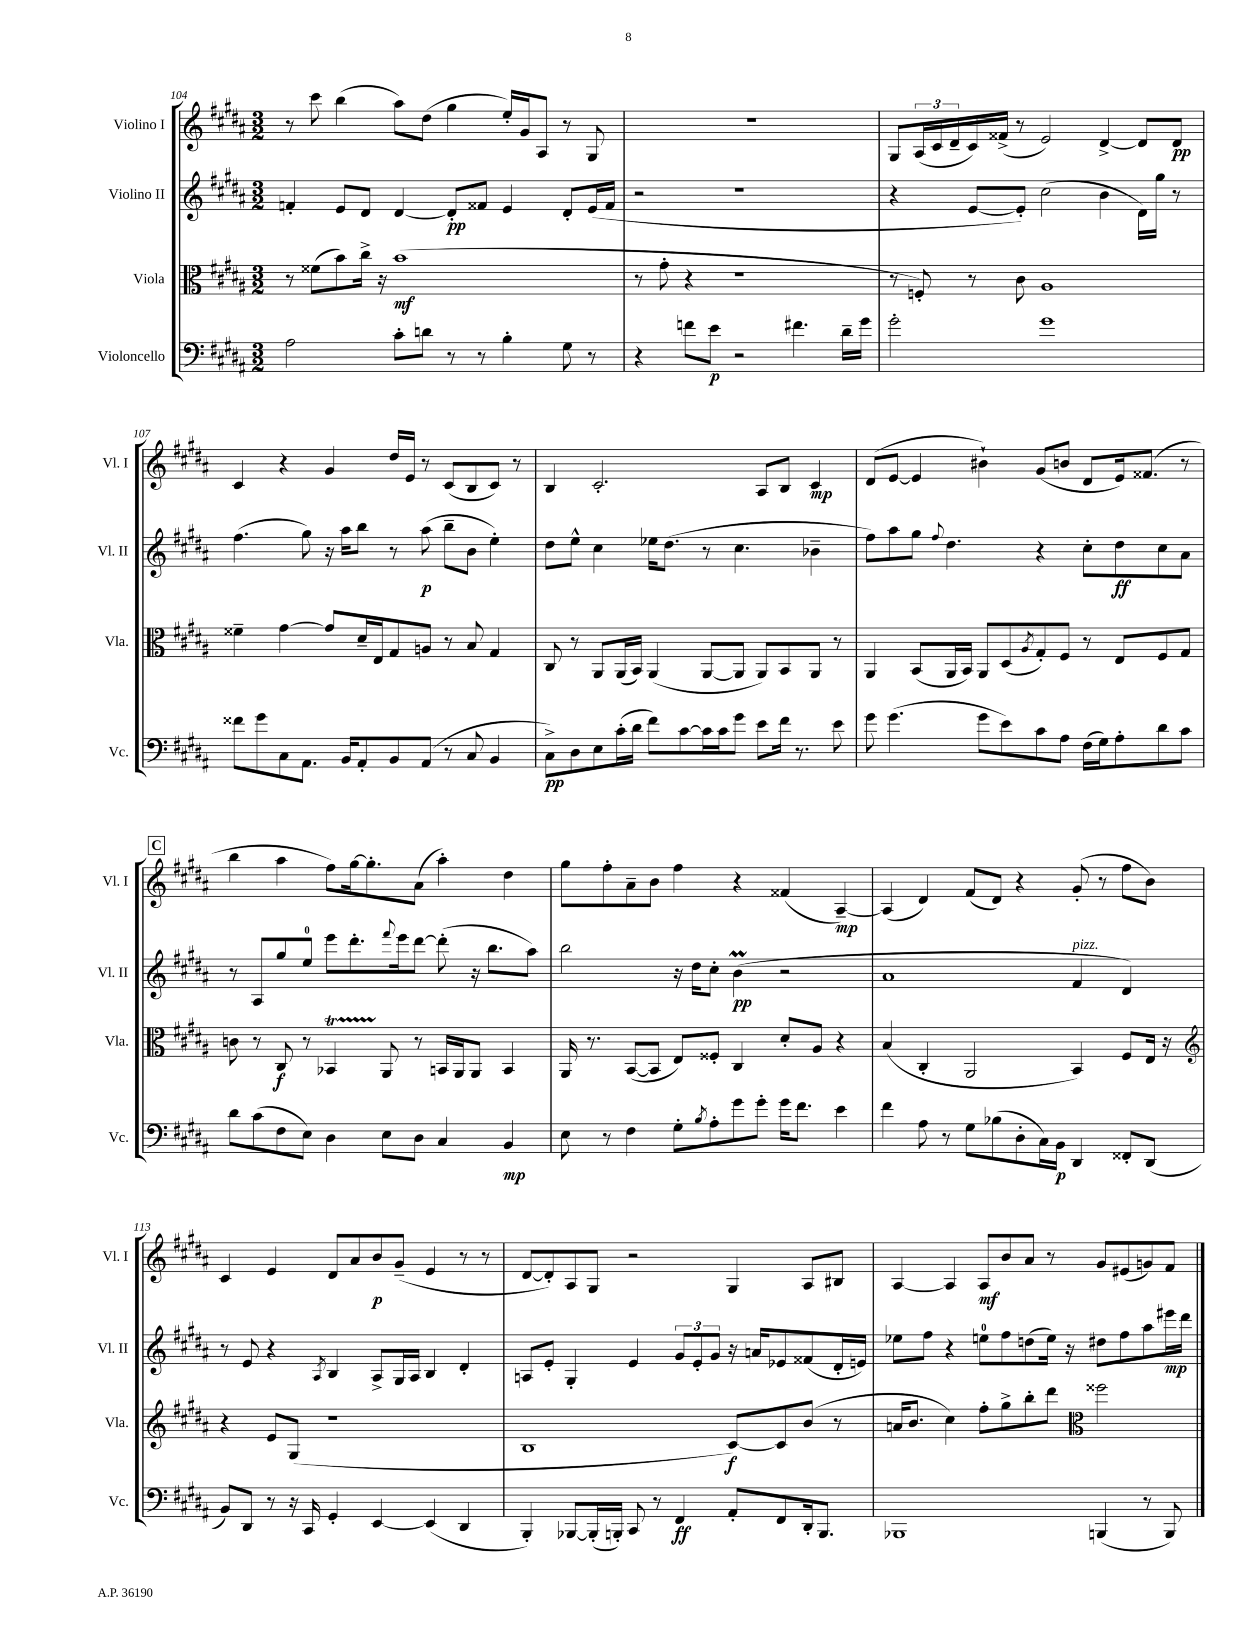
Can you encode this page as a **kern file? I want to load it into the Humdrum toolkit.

**kern	**kern	**kern	**kern
*staff4	*staff3	*staff2	*staff1
*clefF4	*clefC3	*clefG2	*clefG2
*k[f#c#g#d#a#]	*k[f#c#g#d#a#]	*k[f#c#g#d#a#]	*k[f#c#g#d#a#]
*M3/2	*M3/2	*M3/2	*M3/2
2A#	8r	4f'	8r
.	(8f##	.	8ccc#
.	8b)	8e	(4bb
.	16cc#^	8d#	.
.	16r	.	.
8c#'	(1b	[4d#	8aa#)
8d	.	.	(8dd#
8r	.	8d#']	4gg#
8r	.	8f##	.
4B'	.	4e	16ee')
.	.	.	16g#
.	.	.	8A#
8G#	.	8d#'	8r
8r	.	(16e	8G#
.	.	16f##	.
=	=	=	=
4r	8r	2r	1.r
.	8g#'	.	.
8f	4r	.	.
8e	.	.	.
2r	1r	1r	.
4.f#	.	.	.
16d#~	.	.	.
16g#	.	.	.
=	=	=	=
2g#'	8r	4r	8G#
.	8F')	.	(24A#
.	.	.	24c#
.	.	.	24d#~
.	8r	[8e	16c#)
.	.	.	(16f##^
.	8c#	8e'])	8r
1g#	1A#	(2cc#	2e)
.	.	4b	[4d#^
.	.	16d#)	8d#]
.	.	16gg#	.
.	.	8r	8d#
=	=	=	=
8f##	4f##~	(4.ff#	4c#
8g#	.	.	.
8C#	[4g#	.	4r
8.AA#	.	8gg#)	.
.	8g#]	16r	4g#
16BB	.	16aa#	.
8AA#'	16d#~	8bb	.
.	16E	.	.
8BB	8G#	8r	16dd#
.	.	.	16e
(8AA#	8A	(8aa#	8r
8r	8r	8bb~	(8c#
8C#	8B	8b	8B
4BB	4G#	4ee')	8c#)
.	.	.	8r
=	=	=	=
8C#^)	8C#	8dd#	4B
8D#	8r	8ee^^	.
8E	8AA#	4cc#	2.c#'
(16c#'	(16AA#	.	.
16d#	16BB)	.	.
8f#)	(4AA#	16ee-	.
.	.	(8.dd#	.
[8c#	.	.	.
16c#]	[8AA#	8r	.
16c#	.	.	.
8g#	8AA#]	4.cc#	.
8e	8AA#)	.	8A#
16f#	8BB	.	8B
8.r	.	.	.
.	8AA#	4b-~	4c#
8e	8r	.	.
=	=	=	=
8g#	4AA#	8ff#)	(8d#
(4.g#	.	8aa#	[8e
.	(8BB	8gg#	4e]
.	.	8qqff#	.
.	16AA#	4.dd#	.
.	16BB)	.	.
8g#	8AA#	.	4b#`)
8e)	(8D#	.	.
.	8qA#	.	.
8c#	8G#')	4r	(8g#
8A#	8F#	.	8b
(16F#	8r	8cc#'	8d#
16G#)	.	.	.
8A#'	8E	8dd#	16e)
.	.	.	(8.f##
8d#	8F#	8cc#	.
8c#	8G#	8a#	8r
=	=	=	=
8d#	8c	8r	4bb
(8c#	8r	8A#	.
8F#	8C#	8gg#	4aa#
8E)	8r	8ee	.
4D#	4BB-	8eee	8ff#)
.	.	8.ddd#'	[16gg#
.	.	.	8.gg#']
8E	8AA#	.	.
.	.	8qqfff#	.
.	.	16eee	.
8D#	8r	[8ddd#	(8a#
4C#	16BB	(8ddd#']	4aa#')
.	16AA#	.	.
.	8AA#	16r	.
.	.	8.bb	.
4BB	4BB	.	4dd#
.	.	8aa#)	.
=	=	=	=
8E	16AA#	2bb	8gg#
.	8.r	.	.
8r	.	.	8ff#'
4F#	([8BB	.	8a#~
.	8BB]	.	8b
8G#'	8E)	16r	4ff#
.	.	16dd#	.
8qB	.	.	.
8A#'	8F##'	8cc#'	.
8g#	4C#	(4b	4r
8g#'	.	.	.
16g#	8d#'	2r	(4f##
8.f#	.	.	.
.	8A#	.	.
4e	4r	.	[4A#~)
=	=	=	=
4f#	(4B	1a#	(4A#]
8A#	4C#'	.	4d#)
8r	.	.	.
8G#	2AA#	.	(8f#
(8B-	.	.	8d#)
8D#'	.	.	4r
16C#)	.	.	.
16BB	.	.	.
4DD#	4BB)	4f#	(8g#'
.	.	.	8r
8FF##'	8F#	4d#)	8ff#
(8DD#	16E	.	8b)
.	16r	.	.
=	=	=	=
*	*clefG2	*	*
8BB)	4r	8r	4c#
8DD#	.	8e	.
8r	8e	4r	4e
16r	(8G#	.	.
16CC#	.	.	.
.	.	8qA#	.
4GG#'	1r	4B	8d#
.	.	.	8a#
[4EE	.	8A#^	8b
.	.	16G#	(8g#~
.	.	16A#	.
(4EE]	.	4B	4e
4DD#	.	4d#'	8r
.	.	.	8r
=	=	=	=
4BBB')	1B	8A	[8d#
.	.	8e'	8d#'])
[8BBB-	.	4G#'	8A#
(16BBB-']	.	.	8G#
16BBB')	.	.	.
8CC#	.	4e	2r
8r	.	.	.
4FF#	.	12g#	.
.	.	12e'	.
.	.	12g#	.
8AA#'	[8c#)	16r	4G#
.	.	16a	.
8FF#	8c#]	8e-	.
16DD#'	(8b	(8f##	8A#
8.BBB	.	.	.
.	8r	16d#'	8B#
.	.	16e)	.
=	=	=	=
1BBB-	16a	8ee-	[4A#
.	8.b	.	.
.	.	8ff#	.
.	4cc#)	4r	4A#]
.	8ff#'	8ee	8A#
.	8gg#^	8ff#	8b
.	8bb'	(8dd	8a#
.	8ddd#	16ee)	8r
.	.	16r	.
*	*clefC3	*	*
(4BBB	2ff##	8dd#	8g#
.	.	8ff#	(8e#
8r	.	8aa#	8g)
8BBB)	.	16eee#	8f#
.	.	16ddd#	.
==	==	==	==
*-	*-	*-	*-
